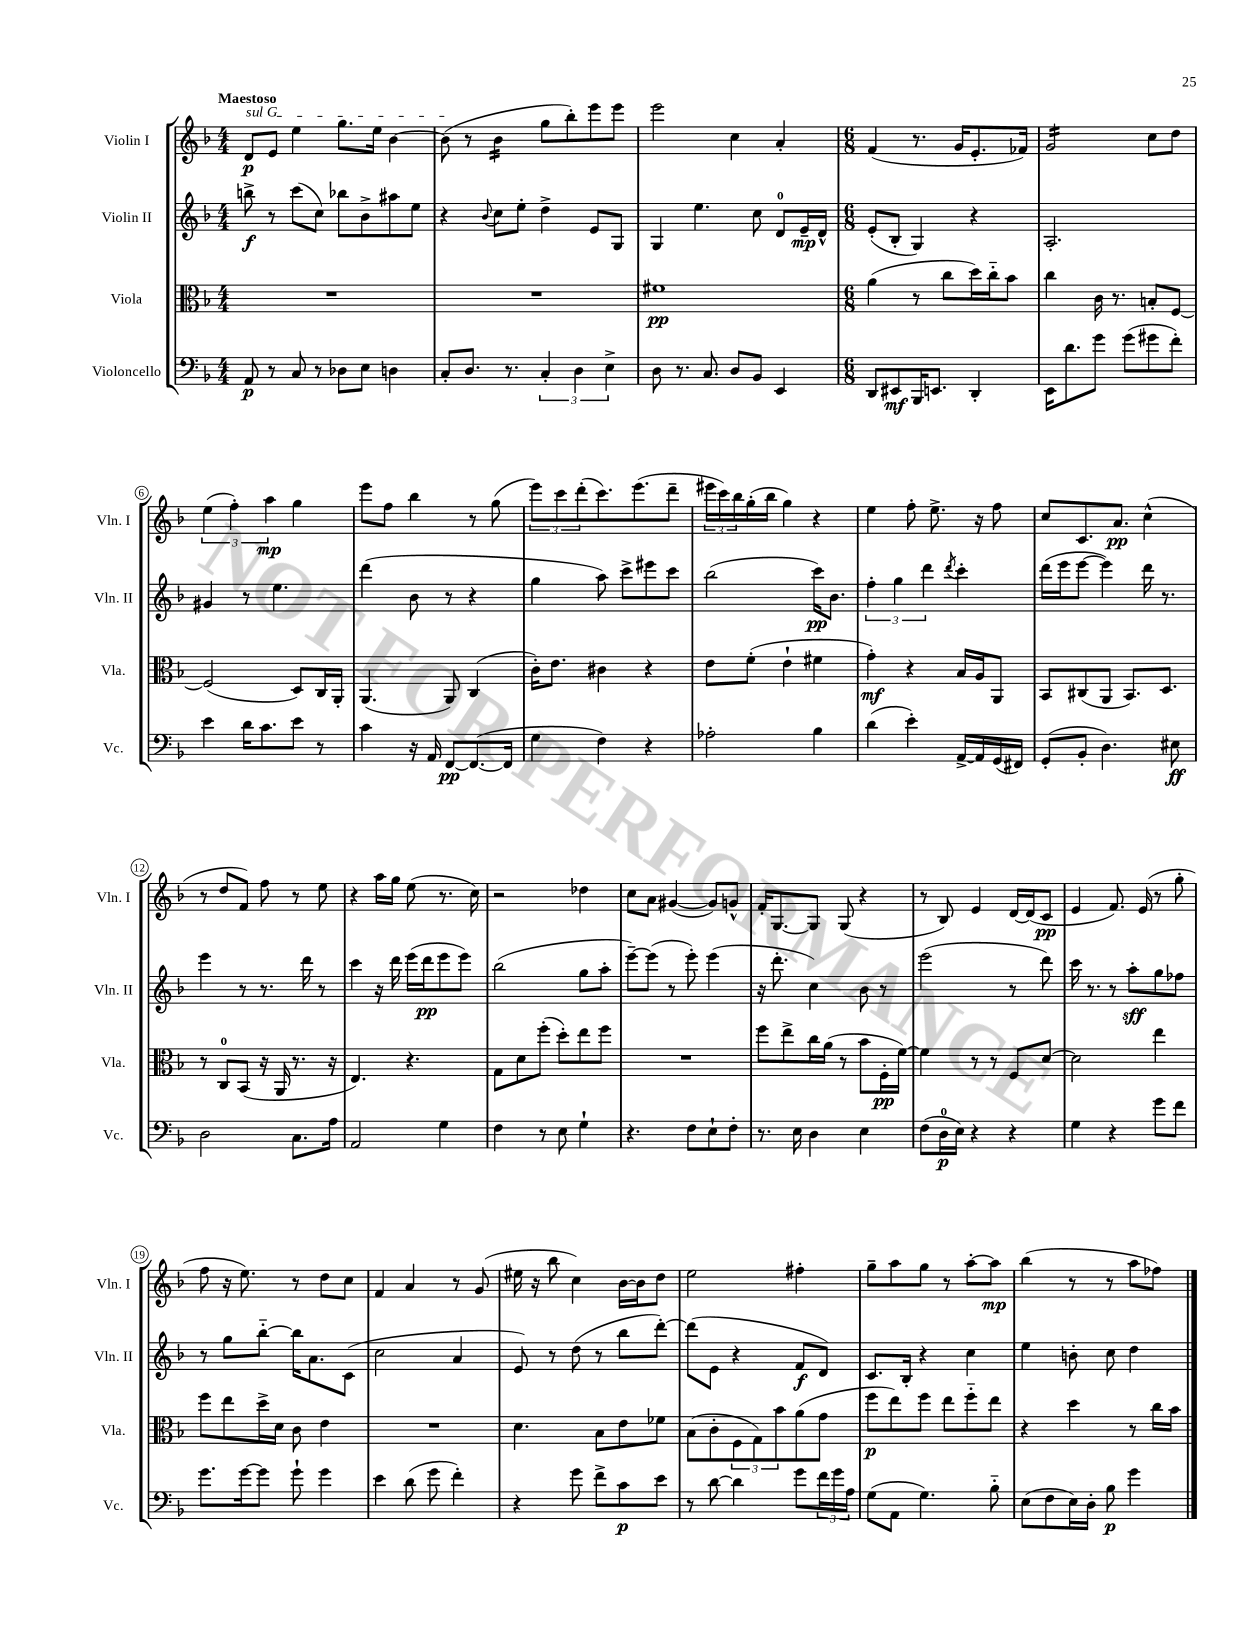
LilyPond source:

<<
\new StaffGroup <<
\new Staff = "s0" \with { instrumentName = "Violin I" shortInstrumentName = "Vln. I" } {
    \clef treble \key f \major \numericTimeSignature \time 4/4 \tempo "Maestoso"
    \once \override TextSpanner.bound-details.left.text = \markup { \italic "sul G" } d'8\p\startTextSpan e'8 e''4 g''8. e''16 bes'4~ |
    bes'8\stopTextSpan( r8 bes'4:16 g''8 bes''8-.) e'''8 e'''8 |
    e'''2 c''4 a'4-. |
    \numericTimeSignature \time 6/8 f'4( r8. g'16 e'8.-. fes'16) |
    g'2:16 c''8 d''8 |
    \tuplet 3/2 { e''4( f''4-.) a''4\mp } g''4 |
    e'''8 f''8 bes''4 r8 g''8( |
    \tuplet 3/2 { e'''8) c'''8 d'''8-.( } c'''8.) e'''8.( d'''8-- |
    \tuplet 3/2 { eis'''16 c'''16) bes''16 } g''16-.( bes''16 g''4) r4 |
    e''4 f''8-. e''8.-> r16 f''8 |
    c''8 c'8. a'8.\pp c''4-^( |
    r8 d''8 f'8) f''8 r8 e''8 |
    r4 a''16 g''16 e''8( r8. c''16) |
    r2 des''4 |
    c''8 a'8 gis'4~( gis'8) g'8-^ |
    f'16-. g8.~ g8 g8( r4 |
    r8 bes8) e'4 d'16~ d'16( c'8\pp |
    e'4 f'8.) e'16( r8 g''8-. |
    f''8 r16 e''8.) r8 d''8 c''8 |
    f'4 a'4 r8 g'8( |
    eis''16 r16 bes''8 c''4) bes'16~ bes'16 d''8 |
    e''2 fis''4-. |
    g''8-- a''8 g''8 r8 a''8~-. a''8\mp |
    bes''4( r8 r8 a''8 fes''8) \bar "|." |
}
\new Staff = "s1" \with { instrumentName = "Violin II" shortInstrumentName = "Vln. II" } {
    \clef treble \key f \major \numericTimeSignature \time 4/4
    b''8->\f r8 c'''8( c''8) bes''8 bes'8-> ais''8 e''8 |
    r4 \appoggiatura { bes'8 } c''8 e''8-. d''4-> e'8 g8 |
    g4 e''4. c''8 d'8-0 e'16--\mp d'16-^ |
    \numericTimeSignature \time 6/8 e'8-.( bes8-. g4) r4 |
    a2.-. |
    gis'4 r8 e''4. |
    d'''4( bes'8 r8 r4 |
    g''4 a''8) c'''8-> eis'''8 c'''8 |
    bes''2( c'''16\pp) bes'8. |
    \tuplet 3/2 { f''4-. g''4 d'''4 } \acciaccatura { d'''8 } c'''4-. |
    d'''16( e'''16 e'''8~ e'''4) d'''16 r8. |
    e'''4 r8 r8. d'''16 r8 |
    c'''4 r16 d'''16 e'''16( d'''16\pp e'''8 e'''8) |
    bes''2( g''8 a''8-. |
    e'''8~--) e'''8( r8 e'''8-.) e'''4( |
    r16 d'''8.-. c''4) bes'8 r8 |
    e'''2( r8 d'''8) |
    c'''16 r8. r8 a''8-.\sff g''8 fes''8 |
    r8 g''8 bes''8~-_ bes''16 a'8. c'8( |
    c''2 a'4 |
    e'8) r8 d''8( r8 bes''8 d'''8~-.) |
    d'''8( e'8 r4 f'8\f d'8) |
    c'8. bes16-. r4 c''4 |
    e''4 b'8-. c''8 d''4 \bar "|." |
}
\new Staff = "s2" \with { instrumentName = "Viola" shortInstrumentName = "Vla." } {
    \clef alto \key f \major \numericTimeSignature \time 4/4
    R1 |
    R1 |
    fis'1\pp |
    \numericTimeSignature \time 6/8 a'4( r8 c''8 d''16) c''16-_ bes'8 |
    c''4 c'16 r8. b8-. f8~ |
    f2( d8) c16 a,16-. |
    a,4.( a,8) c4( |
    c'16-.) e'8. cis'4 r4 |
    e'8 f'8-.( e'4-! fis'4 |
    g'4-.\mf) r4 bes16 a16 a,8 |
    bes,8 cis8( a,8 bes,8.) d8. |
    r8 c8-0 bes,8( r16 a,16 r8. r16 |
    e4.) r4. |
    g8 d'8 f''8-.( d''8-.) e''8 f''8 |
    R2. |
    f''8 e''8-> c''16 a'16( r8 bes'8 f16-.\pp f'16~) |
    f'4 r8 r8 f8 d'8~ |
    d'2 e''4 |
    f''8 e''8 d''16-> d'16 c'8 e'4 |
    R2. |
    d'4. bes8 e'8 fes'8 |
    bes8( c'8-. \tuplet 3/2 { f8 g8) bes'8 } a'8( g'8 |
    f''8\p e''8) f''8 e''8 f''8-_ e''8 |
    r4 d''4 r8 c''16 bes'16 \bar "|." |
}
\new Staff = "s3" \with { instrumentName = "Violoncello" shortInstrumentName = "Vc." } {
    \clef bass \key f \major \numericTimeSignature \time 4/4
    a,8\p r8 c8 r8 des8 e8 d4 |
    c8-. d8. r8. \tuplet 3/2 { c4-. d4 e4-> } |
    d8 r8. c8. d8 bes,8 e,4 |
    \numericTimeSignature \time 6/8 d,8 eis,8\mf bes,,16 e,8. d,4-. |
    e,16 d'8. g'8 g'8( gis'8 f'8-.) |
    e'4 d'16 c'8. e'8 r8 |
    c'4 r16 a,16 f,8~\pp f,8.~( f,16 |
    g4 f4) r4 |
    aes2-. bes4 |
    d'4( e'4-.) a,16~-> a,16 g,16( fis,16) |
    g,8-.( bes,8-. d4.) eis8\ff |
    d2 c8. a16 |
    a,2 g4 |
    f4 r8 e8 g4-! |
    r4. f8 e8-! f8-. |
    r8. e16 d4 e4 |
    f8( d16-0\p e16) r4 r4 |
    g4 r4 g'8 f'8 |
    g'8. g'16~ g'8 g'8-! g'4 |
    e'4 d'8( g'8 f'4-.) |
    r4 g'8 f'8-> c'8\p e'8 |
    r8 d'8~ d'4 g'8 \tuplet 3/2 { f'16 g'16 a16 } |
    g8( a,8 g4.) bes8-_ |
    e8( f8 e16) d16-. bes8\p g'4 \bar "|." |
}
>>
>>
\layout { \context { \Score \override BarNumber.stencil = #(make-stencil-circler 0.1 0.3 ly:text-interface::print) } }
